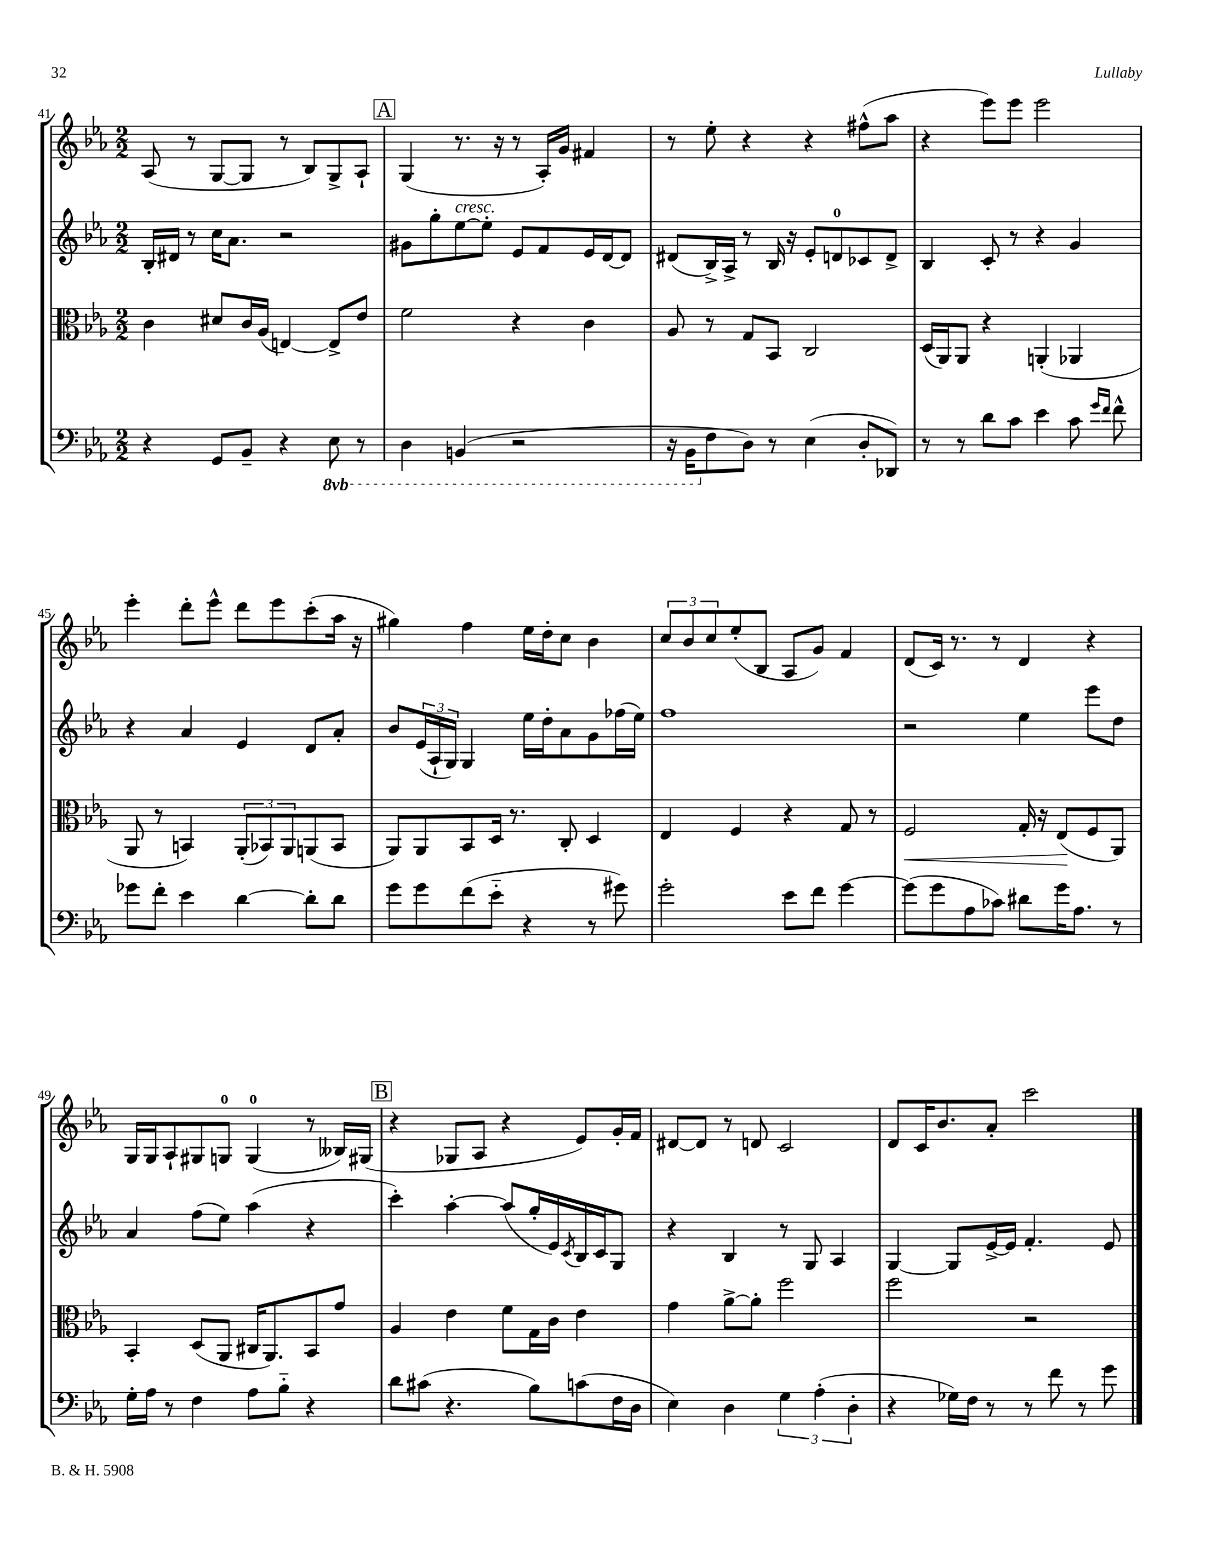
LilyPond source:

<<
\new StaffGroup <<
\new Staff = "s0" {
    \clef treble \key ees \major \numericTimeSignature \time 2/2
    aes8( r8 g8~ g8 r8 bes8) g8-> aes8-! |
    \mark \markup { \box "A" } g4( r8. r16 r8 aes16-.) g'16 fis'4 |
    r8 ees''8-. r4 r4 fis''8-^( aes''8 |
    r4 ees'''8) ees'''8 ees'''2 |
    ees'''4-. d'''8-. ees'''8-^ d'''8 ees'''8 c'''8-.( aes''16 r16 |
    gis''4) f''4 ees''16 d''16-. c''8 bes'4 |
    \tuplet 3/2 { c''8 bes'8 c''8 } ees''8-.( bes8 aes8 g'8) f'4 |
    d'8( c'16) r8. r8 d'4 r4 |
    g16 g16 aes8-! gis8 g8-0 g4-0( r8 beses16) gis16( |
    \mark \markup { \box "B" } r4 ges8 aes8 r4 ees'8) g'16-. f'16 |
    dis'8~ dis'8 r8 d'8 c'2 |
    d'8 c'16 bes'8. aes'8-. c'''2 \bar "|." |
}
\new Staff = "s1" {
    \clef treble \key ees \major \numericTimeSignature \time 2/2
    bes16-. dis'16 r8 c''16 aes'8. r2 |
    \mark \markup { \box "A" } gis'8 g''8-. ees''8~^\markup { \italic "cresc." } ees''8-. ees'8 f'8 ees'16 d'16~ d'8 |
    dis'8( bes16->) aes16-> r8 bes16 r16 ees'8-. d'8-0 ces'8 d'8-> |
    bes4 c'8-. r8 r4 g'4 |
    r4 aes'4 ees'4 d'8 aes'8-. |
    bes'8 \tuplet 3/2 { ees'16( aes16-! g16) } g4 ees''16 d''16-. aes'8 g'8 fes''16( ees''16) |
    f''1 |
    r2 ees''4 ees'''8 d''8 |
    aes'4 f''8( ees''8) aes''4( r4 |
    \mark \markup { \box "B" } c'''4-.) aes''4~-. aes''8( g''16-. ees'16) \acciaccatura { c'8 } bes16 c'16 g8 |
    r4 bes4 r8 g8 aes4 |
    g4~ g8 ees'16~-> ees'16 f'4.-. ees'8 \bar "|." |
}
\new Staff = "s2" {
    \clef alto \key ees \major \numericTimeSignature \time 2/2
    c'4 dis'8 c'16 aes16( e4~) e8-> ees'8 |
    \mark \markup { \box "A" } f'2 r4 c'4 |
    aes8 r8 g8 bes,8 c2 |
    d16( aes,16) aes,8 r4 a,4-.( aes,4 |
    aes,8 r8 b,4) \tuplet 3/2 { aes,8-.( bes,8) aes,8 } a,8( bes,8 |
    aes,8) aes,8 bes,8 d16 r8. c8-. d4 |
    ees4 f4 r4 g8 r8 |
    f2\< g16-. r16 ees8\!( f8 aes,8) |
    bes,4-. d8( aes,8 cis16 aes,8.) bes,8 g'8 |
    \mark \markup { \box "B" } aes4 ees'4 f'8 g16 c'16 ees'4 |
    g'4 aes'8~-> aes'8-. f''2 |
    f''2 r2 \bar "|." |
}
\new Staff = "s3" {
    \clef bass \key ees \major \numericTimeSignature \time 2/2 \set Staff.ottavationMarkups = #ottavation-simple-ordinals
    r4 g,8 bes,8-- r4 \ottava #-1 ees,8 r8 |
    \mark \markup { \box "A" } d,4 b,,4( r2 |
    r16 bes,,16 \ottava #0 f8 d8) r8 ees4( d8-. des,8) |
    r8 r8 d'8 c'8 ees'4 c'8 \grace { g'16 f'16 } f'8-^ |
    ges'8 f'8-. ees'4 d'4~ d'8-. d'8 |
    g'8 g'8 f'8( ees'8-_ r4 r8 gis'8) |
    g'2-. ees'8 f'8 g'4~ |
    g'8( g'8 aes8 ces'8) dis'8 g'16 aes8. r8 |
    g16-. aes16 r8 f4 aes8 bes8-_ r4 |
    \mark \markup { \box "B" } d'8 cis'8( r4. bes8) c'8( f16 d16 |
    ees4) d4 \tuplet 3/2 { g4 aes4-.( d4-. } |
    r4 ges16) f16 r8 r8 f'8 r8 g'8 \bar "|." |
}
>>
>>
\layout { \context { \Score currentBarNumber = #41 } }
